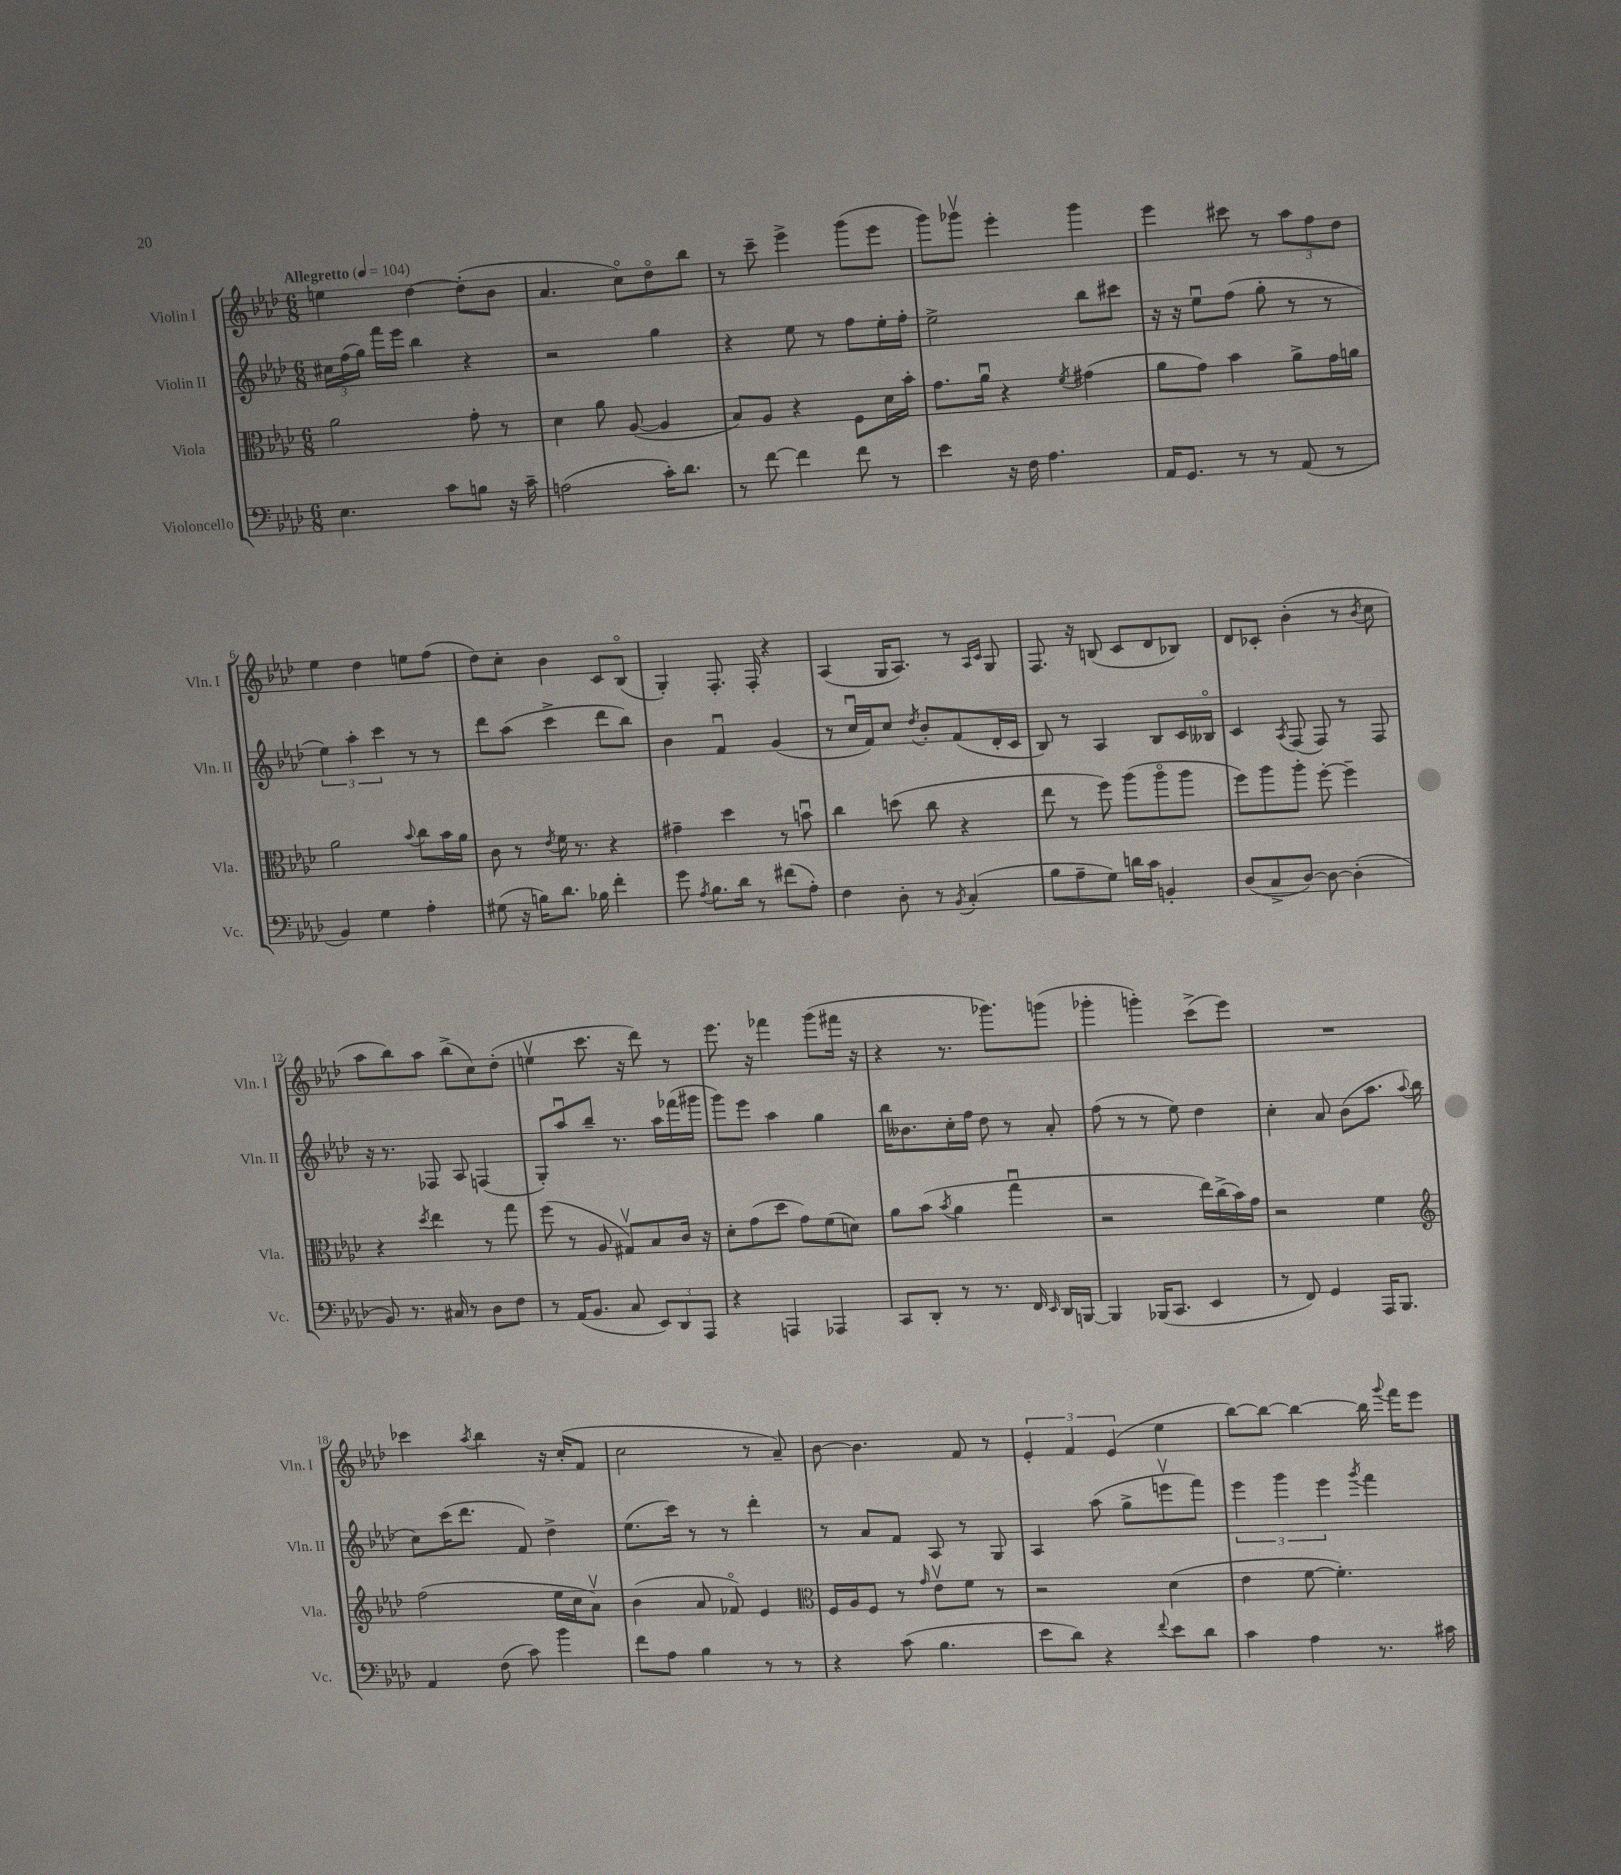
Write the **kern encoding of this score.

**kern	**kern	**kern	**kern
*staff4	*staff3	*staff2	*staff1
*clefF4	*clefC3	*clefG2	*clefG2
*k[b-e-a-d-]	*k[b-e-a-d-]	*k[b-e-a-d-]	*k[b-e-a-d-]
*M6/8	*M6/8	*M6/8	*M6/8
*MM104	*MM104	*MM104	*MM104
4.E-\	2a-\	24cc#\LL	4ee\
.	.	(24ff\	.
.	.	24gg\JJ)	.
.	.	16fff\LL	.
.	.	16eee-\JJ	.
.	.	4bb-\	[4dd-\
8c\L	.	.	.
8B\J	8g'\	4r	(8dd-'\]L
16r	8r	.	8b-\J
16c~\	.	.	.
=	=	=	=
(2A\	4d-\	2r	4.a-/
.	8a-\	.	.
.	([8A-/	.	8cco\L)
16c'\LK)	4A-/]	4gg\	8dd-o\
8.d-\J	.	.	.
.	.	.	8bb-\J
=	=	=	=
8r	8B-/L)	4r	8r
[8f\	8A-/J	.	8ccc~\
4f\]	4r	8ee-\	4eee-^\
.	.	8r	.
8f\	8F\L	8ff\L	(8ggg\L
8r	16d-\L	16ee-'\L	8eee-\J
.	16b-'\JJ	16ff'\JJ	.
=	=	=	=
4e-\	8.g\L	2ee-^\	8ggg\L)
.	.	.	8ggg-v\J
.	16a-u\Jk	.	.
16r	4r	.	4eee-'\
16F\	.	.	.
4.A-\	.	.	.
.	8qf/	.	.
.	(4g#\	8bb-\L	4ggg-\
.	.	8ccc#\J	.
=	=	=	=
16AA-/LK	8a-\L	16r	4eee-\
8.GG/J	.	16r	.
.	8g\J)	8ee-u\L	.
8r	4b-\	(8ff\J	8ccc#\
8r	.	8gg'\	8r
(8AA-/	8a-^\L	8r	12aa-\L
.	.	.	12ff\
8r	16g\L	8r	.
.	.	.	12dd-\J
.	16a\JJ	.	.
=	=	=	=
4BB-/)	2a-\	6ee-\)	4ee-\
.	.	6aa-'\	.
4G\	.	.	4dd-\
.	.	6ccc\	.
.	8qqb-/	.	.
4A-'\	8cc\L	8r	8ee\L
.	16b-\L	8r	(8ff\J
.	16a-\JJ	.	.
=	=	=	=
(8G#\	8c\	8ddd-\L	8dd-\L)
16r	8r	(8aa-\J	8cc'\J
16B\LK)	.	.	.
.	8qe-/	.	.
8.d-\J	16f\	4ccc^\	4b-\
.	8.r	.	.
16B-\	.	.	.
4f'\	4r	8ddd-\L	8c/L
.	.	8bb-\J)	(8B-o/J
=	=	=	=
8g\	4g#~\	4b-\	4G'/)
8qA-/	.	.	.
8.B-\L	.	.	.
.	4dd-\	4fu/	8.F'/
16d-\Jk	.	.	.
8r	.	.	.
.	.	.	16F'/
(8f#\L	8r	(4g/	4r
8A-'\J)	8bu\	.	.
=	=	=	=
4F\	4cc\	8r	(4A-/
.	.	16ccu/LL	.
.	.	16f/J)	.
8D-'\	(8dd\	8cc/J	16G/LK
.	.	.	8.A-/J)
.	.	8qdd-/	.
8r	8cc\	8b-'/L	.
8qBB-/	.	.	.
(4C'/	4r	(8f/	8r
.	.	.	16qqA-/LL
.	.	.	16qqc/JJ
.	.	16d-'/L	8G/
.	.	16c/JJ	.
=	=	=	=
8B-\L	8ee-\	8B-/)	8.F/
8A-~\	8r	8r	.
.	.	.	16r
8G\J)	8ff\)	4A-/	(8B/
16d\LL	(8aa-\L	.	8c/L
16c\JJ	.	.	.
4BB'/	8aa-o\	8B-/L	8d-/
.	8aa-\J	16c/L	8B-/J)
.	.	16B--o/JJ	.
=	=	=	=
(8D-/L	8ff\L)	4c/	8d-/L
8C^/	8aa-\	.	8c-'/J
.	.	8qA-/	.
[8D-/J)	8aa-'\J	(8F/	(4b-'\
8D-\_	[8ff'\	8F/)	.
(4D-'\]	4ff~\]	8r	8r
.	.	.	8qb-/
.	.	8F/	8cc\
=	=	=	=
8BB-/)	4r	16r	8aa-\L
.	.	8.r	.
8.r	.	.	8bb-\)
.	8qdd-/	.	.
.	4ee-\	8F-/	8aa-\J
16C#/	.	.	.
8r	.	8A-/	(8bb-^\L
8D-\L	8r	(4F/	8cc\)
8F\J	8gg\	.	(8dd-'\J
=	=	=	=
8r	(8ff\	8G'/L)	4eev\
(16AA-/LK	8r	8aa-u/	.
8.BB-/J	.	.	.
.	8A-/	8bb-~/J	8.ccc\
8C/	8G#v/L)	8.r	.
.	.	.	16r
12EE-/L)	8B-/	.	8ddd-\)
.	.	16aa-\LL	.
12DD-/	.	.	.
.	16c/Jk	(16fff-\	8r
12AAA-/J	.	.	.
.	16r	16ggg#\JJ	.
=	=	=	=
4r	8d-'\L	8ggg\L)	8.eee-\
.	(8g\	8eee-\J	.
.	.	.	16r
4AAA/	8dd-\J	4aa-\	4fff-\
.	8g\L)	.	.
4AAA-/	(8f\	4gg\	(8ggg\L
.	8d\J)	.	16fff#\Jk
.	.	.	16r
=	=	=	=
8CC/L	8a-\L	16bb-\LK	4r
.	.	8.b--\	.
8DD-'/J	(8b-\J	.	.
.	8qb-/	.	.
8r	4a-\	16cc'\L	8.r
.	.	16ff\JJ	.
8.r	.	8dd-\	.
.	.	.	8.ggg-\L)
.	4ggu\	8r	.
16FF/	.	.	.
16qqEE-/	.	.	.
16DD-/LL	.	8a-'/	(8ggg\J
[16BBB/JJ	.	.	.
=	=	=	=
4BBB/]	2r	(8ff\	4ggg-'\
.	.	8r	.
(16BBB-/LK	.	8r	4ggg'\)
8.CC/J	.	.	.
.	.	8ee-\)	.
4EE-/	16ee-\LL)	4dd-\	(8ccc^\L
.	(16cc^\	.	.
.	16b-\)	.	8eee-\J)
.	16g\JJ	.	.
=	=	=	=
8r	2r	4cc'\	2.r
8FF/)	.	.	.
4GG/	.	8a-/	.
.	.	(8b-\L	.
16AAA-/LK	4f\	8.aa-\J	.
8.BBB-/J	.	.	.
.	.	8qqaa-/	.
.	.	16bb-\	.
=	=	=	=
*	*clefG2	*	*
4AA-/	(2ff\	8cc\L)	4ccc-\
.	.	(16ccc\K	.
.	.	8.ddd-\J	.
.	.	.	8qaa-/
(8F\	.	.	4bb-\
8c\)	.	8f/)	.
4b-\	16ee-\LL	4dd-^\	16r
.	16cc\J	.	(16cc'/LK
.	8a-v\J)	.	8f/J
=	=	=	=
8f\L	(4b-\	(8.ee-\L	2cc\
8A-\J	.	.	.
.	.	16ccc\Jk)	.
4B-\	8a-/	8r	.
.	8f-o/)	8r	.
8r	4e-/	4ddd-'\	8r
8r	.	.	8a-~/)
=	=	=	=
*	*clefC3	*	*
4r	16F/LL	8r	[8b-\
.	16A-/J	.	.
.	8F/J	8a-/L	4.b-\]
(8c\	8r	8f/J	.
.	16qqg/	.	.
4.B-\	8e-v\L	8A-/	.
.	8f\J	8r	8f/
.	8r	8G/	8r
=	=	=	=
8e-\L	2r	4A-/	6e-'/
8d-\J)	.	.	.
.	.	.	6f/
4r	.	(8aa-\	.
.	.	.	(6e-/
.	.	8gg^\L	.
8qqf/	.	.	.
8e-\L	(4d-\	8eeev\	4ee-\
8d-\J	.	8fff\J)	.
=	=	=	=
4c\	4e-\	6eee-\	[8bb-\L)
.	.	.	8bb-\_J
.	.	6ggg\	.
4A-\	[8f\	.	4bb-\_
.	.	6eee-\	.
.	4.f'\])	.	.
.	.	8qggg/	.
8.r	.	4fff\	16bb-\]
.	.	.	8qqggg/
.	.	.	16fff\LK
.	.	.	8eee-\J
16c#\	.	.	.
==	==	==	==
*-	*-	*-	*-
